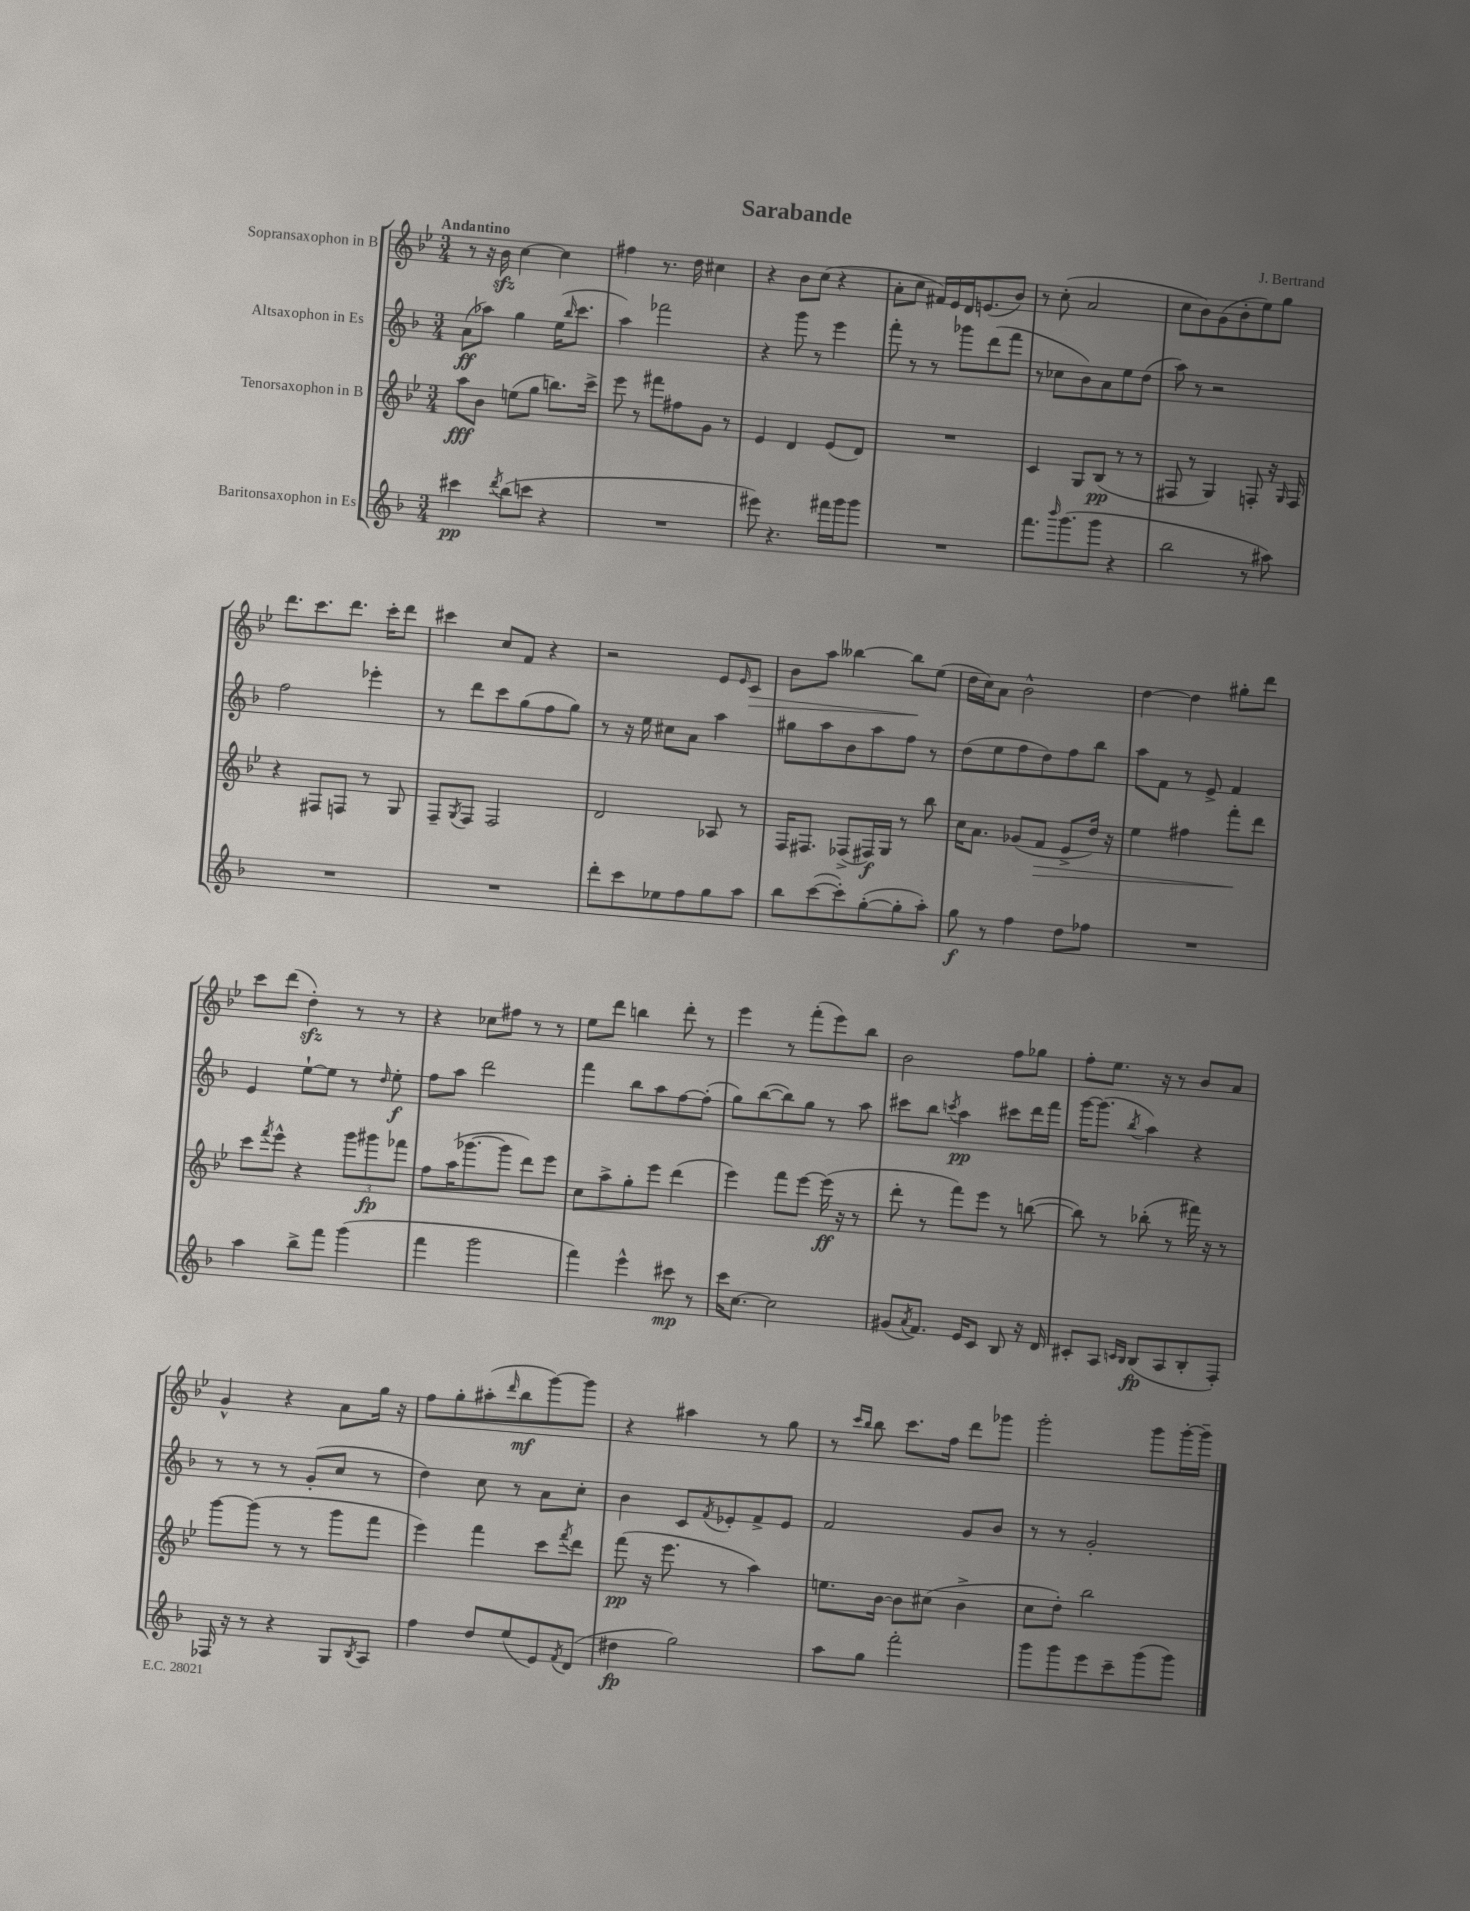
\header { title = "Sarabande" composer = "J. Bertrand" }
<<
\new StaffGroup <<
\new Staff = "s0" \with { instrumentName = "Sopransaxophon in B" } {
    \clef treble \key bes \major \numericTimeSignature \time 3/4 \tempo "Andantino"
    r8 r16 bes'16\sfz c''4~ c''4 |
    fis''4 r8. d''16 cis''4 |
    r4 bes'8 c''8( r4 |
    a'8-. c''8 fis'16) ees'16 d'16 e'8.( bes'8) |
    r8 c''8-.( a'2 |
    c''8 bes'8) g'8( bes'8-. ees''8) g''8 |
    d'''8. c'''8. d'''8. c'''16-. d'''8 |
    cis'''4 c''8 f'8 r4 |
    r2 ees'8 \grace { ees'16 } c'8\> |
    bes'8 a''8 beses''4~ beses''8\! ees''8( |
    d''16 c''16) a'8 bes'2-^ |
    d''4~ d''4 gis''8-. d'''8 |
    c'''8 d'''8( d''4-.\sfz) r8 r8 |
    r4 ces''8 fis''8 r8 r8 |
    ees''8 d'''8 b''4 d'''8-. r8 |
    ees'''4 r8 f'''8-.( ees'''8) bes''8 |
    bes'2 f''8 ges''8 |
    f''8-. ees''8. r16 r8 bes'8 a'8 |
    g'4-^ r4 a'8 g''16 r16 |
    f''8 g''8-. ais''8-.( \grace { d'''16 } bes''8\mf g'''8~) g'''8 |
    r4 ais''4 r8 g''8 |
    r8 \grace { c'''16 bes''16 } bes''8 c'''8. f''16 d'''8 ges'''8 |
    g'''2-. g'''8 g'''16~-. g'''16-- \bar "|." |
}
\new Staff = "s1" \with { instrumentName = "Altsaxophon in Es" } {
    \clef treble \key f \major \numericTimeSignature \time 3/4
    a'8\ff( aes''8) g''4 e''16( \grace { bes''16 } c'''8. |
    a''4) fes'''2 |
    r4 g'''8 r8 e'''4 |
    f'''8-. r8 r8 ges'''8 d'''8( f'''8 |
    r8 ces''8 bes'8) a'8 e''8 d''8( |
    a''8) r8 r2 |
    f''2 ees'''4-. |
    r8 d'''8 c'''8 g''8( f''8 g''8) |
    r8 r16 e''16 cis''8 a'8 a''4 |
    gis''8 a''8 bes'8 a''8 f''8 r8 |
    d''8( e''8 f''8 d''8) f''8 bes''8 |
    a''8 f'8 r8 e'8-> f'4 |
    e'4 e''8~-! e''8 r8 \grace { d''16 } e''8-.\f |
    f''8 a''8 d'''2 |
    f'''4 bes''8 a''8 f''8~ f''8-.( |
    g''8) bes''8~( bes''8) g''8 r8 a''8 |
    cis'''8 bes''8 \acciaccatura { c'''8 } a''4\pp cis'''8 d'''16 f'''16 |
    g'''16~ g'''8.( \acciaccatura { bes''8 } a''4) r4 |
    r8 r8 r8 g'8-.( c''8 r8 |
    d''4) c''8 r8 a'8 c''8-. |
    bes'4 c'8 \acciaccatura { f'8 } ees'8-. f'8-> ees'8 |
    f'2 g'8 bes'8 |
    r8 r8 g'2-. \bar "|." |
}
\new Staff = "s2" \with { instrumentName = "Tenorsaxophon in B" } {
    \clef treble \key bes \major \numericTimeSignature \time 3/4
    a''8\fff bes'8 e''8( g''8 b''8.) c'''16-> |
    ees'''8 r8 fis'''8 fis''8 g'8 r8 |
    ees'4 d'4 ees'8( d'8) |
    R2. |
    c'4 g8 bes8\pp( r8 r8 |
    fis8 r8 g4) f8-. r16 \grace { g16 } f16 |
    r4 fis8 f8 r8 g8 |
    f8-- \acciaccatura { g8 } f8 f2 |
    d'2 aes8 r8 |
    f16 fis8. fes8->( fis16\f) g16 r8 bes''8 |
    c''16 a'8. ges'8( f'8\> ees'8-> d''16) r16 |
    ees''4 fis''4 f'''8-.\! d'''8 |
    c'''8 \acciaccatura { f'''8 } ees'''8-^ r4 \tuplet 3/2 { g'''8 gis'''8\fp fes'''8 } |
    f''8 a''16( ges'''8.~ ges'''8 d'''8) ees'''8 |
    c''8 a''8-> g''8-. ees'''8 d'''4( |
    ees'''4) f'''8 ees'''8~ ees'''16\ff( r16 r8 |
    d'''8-. r8 f'''8) ees'''8 r8 b''8~( |
    b''8) r8 bes''8-.( r8 fis'''16) r16 r8 |
    g'''8~ g'''8( r8 r8 g'''8 f'''8 |
    ees'''4) f'''4 c'''8 \acciaccatura { f'''8 } d'''8 |
    f'''8\pp( r16 ees'''8. r8 a''4) |
    e''8. bes'16~ bes'8 cis''8( bes'4-> |
    c''8 d''8-.) bes''2 \bar "|." |
}
\new Staff = "s3" \with { instrumentName = "Baritonsaxophon in Es" } {
    \clef treble \key f \major \numericTimeSignature \time 3/4
    cis'''4\pp \acciaccatura { d'''8 } bes''8( c'''8 r4 |
    R2. |
    eis'''8) r4. fis'''16 g'''16 g'''8 |
    R2. |
    f'''8. \grace { bes'''16 } g'''8.( g'''8 r4 |
    bes''2 r8 ais''8) |
    R2. |
    R2. |
    d'''8-. c'''8 ees''8 f''8 g''8 a''8 |
    bes''8 c'''8~( c'''8-.) g''8~-.( g''8-. a''8-.) |
    g''8\f r8 f''4 d''8 fes''8 |
    R2. |
    a''4 bes''8-> f'''8 g'''4( |
    f'''4 g'''2 |
    f'''4) e'''4-^ cis'''8\mp r8 |
    c'''16 c''8.~ c''2 |
    gis'8( \acciaccatura { a'8 } f'8.) e'16 c'8 bes8 r16 d'16 |
    cis'8-. a8 \grace { c'16 bes16 } bes8\fp( a8 bes8-. f8-.) |
    fes16 r16 r8 r4 g8 \acciaccatura { bes8 } a8 |
    f''4 d''8 e''8( e'8) \acciaccatura { f'8 } d'8( |
    dis''4\fp g''2) |
    a''8 g''8 f'''2-. |
    g'''8 g'''8 e'''8 c'''8-- g'''8( g'''8) \bar "|." |
}
>>
>>
\layout { \context { \Score \remove "Bar_number_engraver" } }
